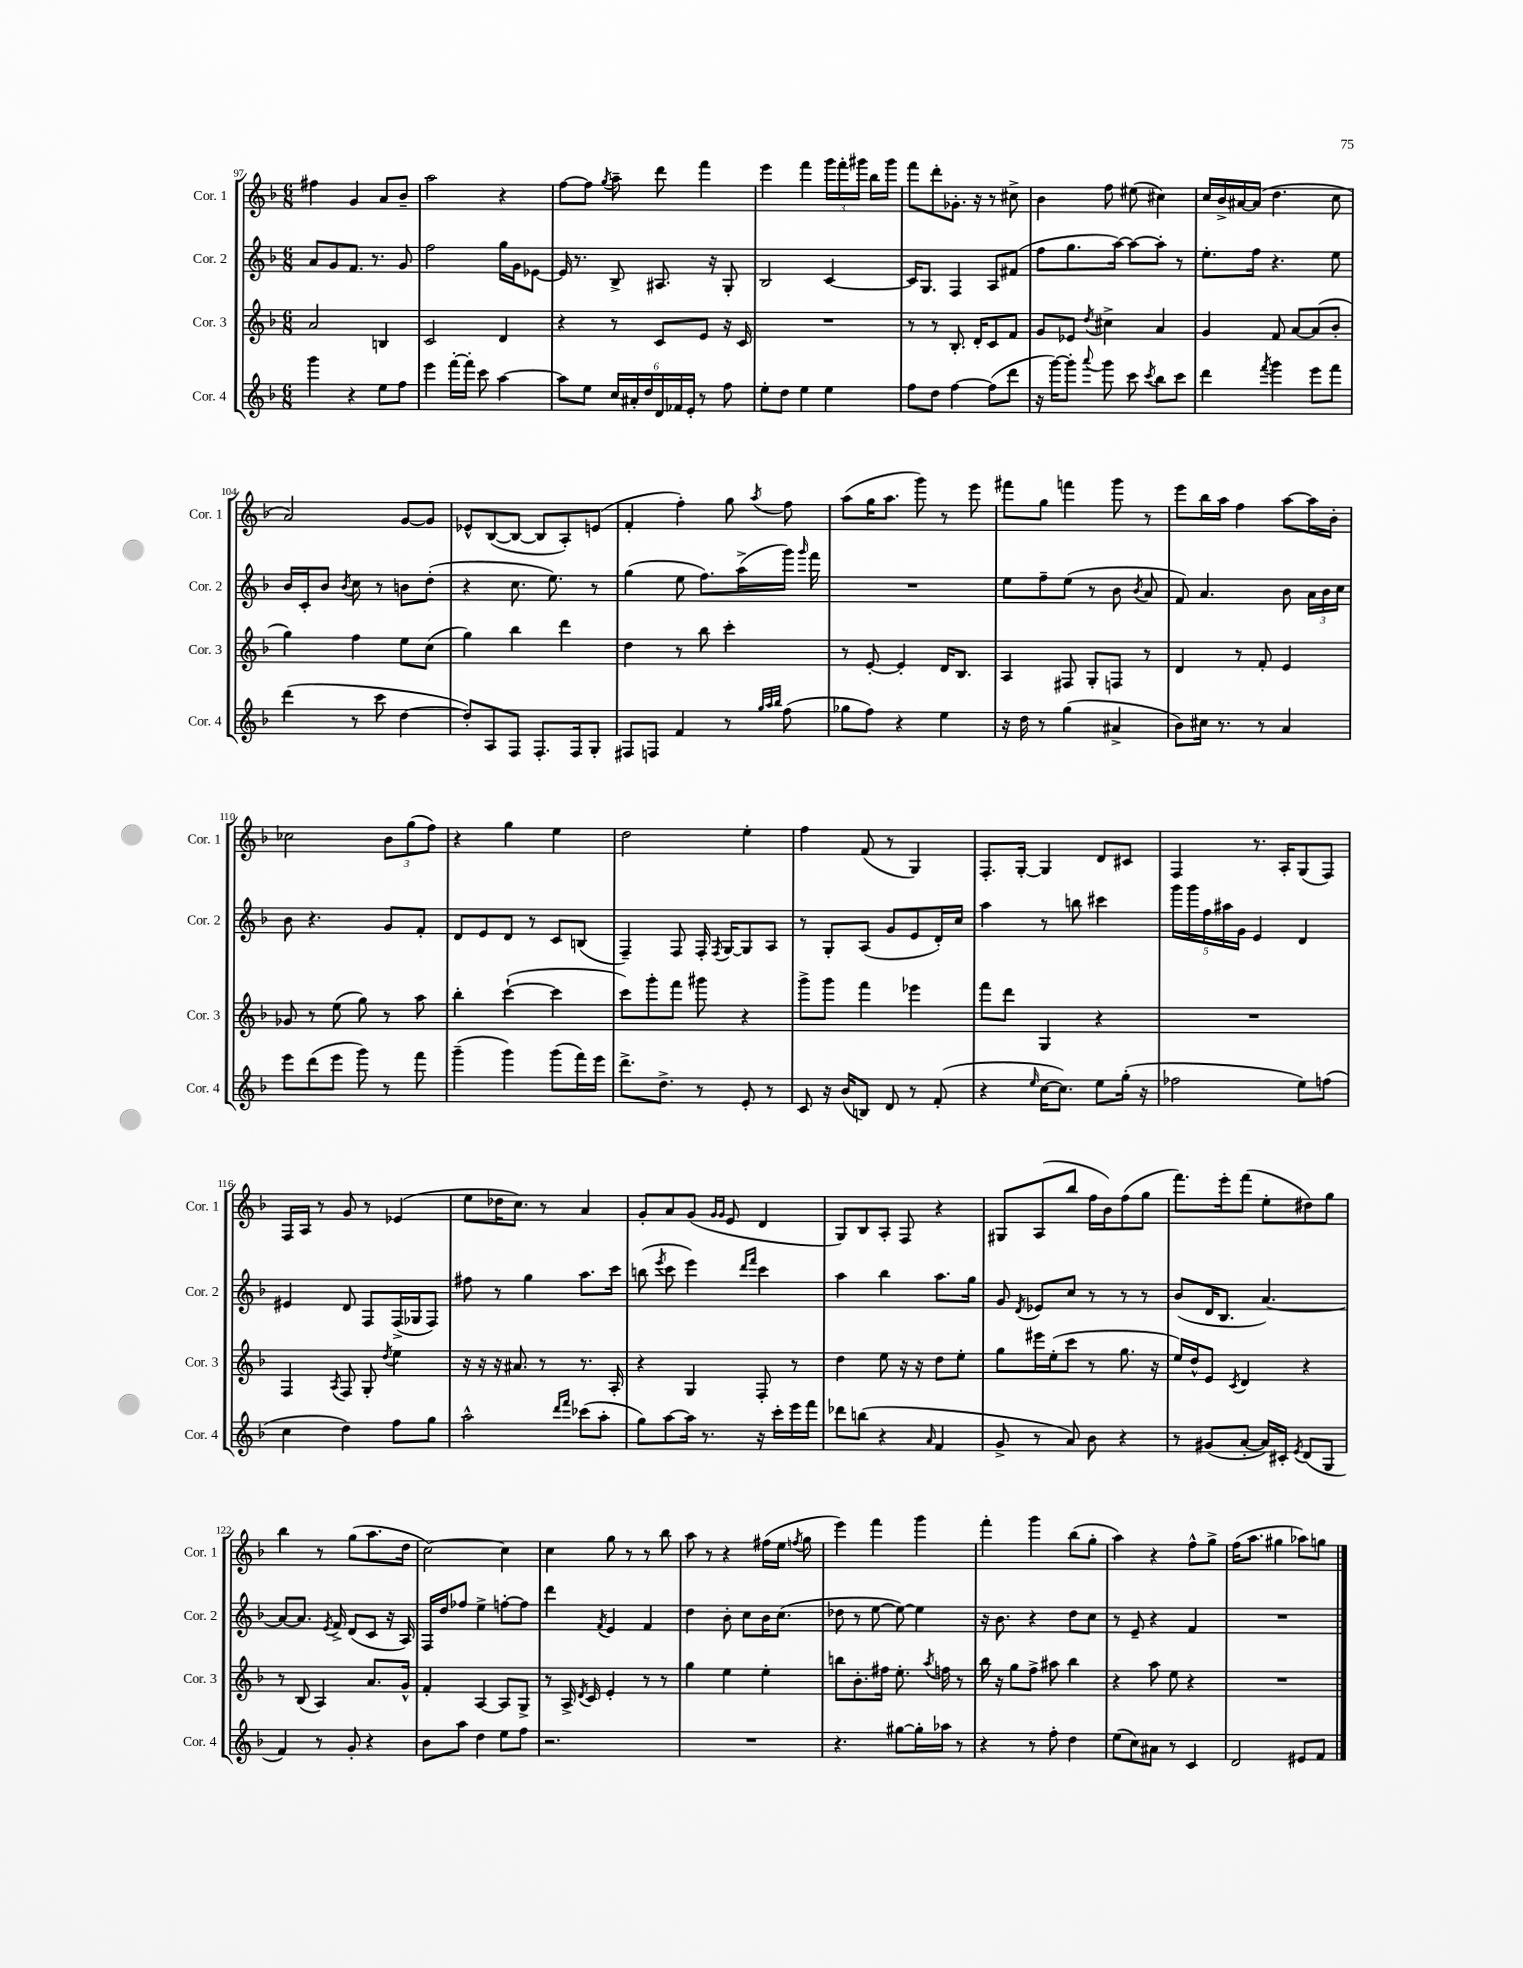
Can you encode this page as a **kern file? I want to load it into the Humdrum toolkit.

**kern	**kern	**kern	**kern
*part4	*part3	*part2	*part1
*staff4	*staff3	*staff2	*staff1
*I"Cor. 4	*I"Cor. 3	*I"Cor. 2	*I"Cor. 1
*I'Cor. 4	*I'Cor. 3	*I'Cor. 2	*I'Cor. 1
*clefG2	*clefG2	*clefG2	*clefG2
*k[b-]	*k[b-]	*k[b-]	*k[b-]
*M6/8	*M6/8	*M6/8	*M6/8
=97	=97	=97	=97
4ggg\	2a/	8a/L	4ff#X\
.	.	8g/	.
4r	.	8.f/J	4g/
.	.	8.r	.
8ee\L	4Bn/	.	8a/L
8ff\J	.	8g/	8b-~/J
=98	=98	=98	=98
4eee\	2c/	2ff\	2aa\
[16fff'\LL	.	.	.
16fff'\JJ]	.	.	.
8ccc\	.	.	.
[4aa\	4d/	16gg\LL	4r
.	.	16g\J	.
.	.	[8e-X\J	.
=99	=99	=99	=99
8aa\L]	4r	16e-/]	[8ff\L
.	.	8.r	.
8ee\J	.	.	8ff\J]
.	.	.	8qgg/
24cc/LL	8r	8B-^/	8aa~\
24a#X'/	.	.	.
24dd/	.	.	.
24d/	8c/L	8.A#X/	8ddd\
24f-X/	.	.	.
24e'/JJ	.	.	.
8r	8e/J	.	4fff\
.	.	16r	.
8ff\	16r	8G'/	.
.	16c/	.	.
=100	=100	=100	=100
8ee'\L	2.r	2B-/	4eee\
8dd\J	.	.	.
4ee\	.	.	4fff\
4ee\	.	[4c/	24ggg\LL
.	.	.	24fff'\
.	.	.	24ggg#X\JJ
.	.	.	16bb-\LL
.	.	.	16ggg#\JJ
=101	=101	=101	=101
8ff\L	8r	16c/KL]	8fff\L
.	.	8.G/J	.
8dd\J	8r	.	8ddd'\
[4ff\	8.B-'/	4F/	8.g-X'\J
.	16d'/KL	.	16r
(8ff\L]	8c/	8A/L	8r
8ddd\J	8f/J	(8f#X/J	8cc#X^\
=102	=102	=102	=102
16r	8g/L	8ff\L	4b-\
[16ggg\KL)	.	.	.
8ggg'\J]	8e-X/J	8.gg\	.
8qqaaa/	8qdd/	.	.
8ggg\	4cc#X^\	.	8ff\
.	.	[16aa\Jk)	.
8ccc\	.	8aa\L_	(8ee#X\
8qccc/	.	.	.
8bb-\L	4a/	8aa'\J]	4cc#X\)
8ccc\J	.	8r	.
=103	=103	=103	=103
4ddd\	4g/	8.ee'\L	16cc/LL
.	.	.	16b-^/
.	.	.	[16a#X/
.	.	16ff\Jk	(16a#/JJ]
8qfff/	.	.	.
4ggg\	8f/	4.r	4.dd\
.	[8a/L	.	.
8eee\L	(8a/]	.	.
8fff\J	8b-'/J	8ee\	8cc\
!!LO:LB:g=z
=104	=104	=104	=104
(4ddd\	4gg\)	16b-/LL	2a/)
.	.	16c'/J	.
.	.	8b-/J	.
.	.	8qb-/	.
8r	4ff\	8cc\	.
8ccc\	.	8r	.
[4dd\	8ee\L	8bn\L	[8g/L
.	(8cc\J	(8dd'\J	8g/J]
=105	=105	=105	=105
8dd'/L])	4gg\)	4r	8e-X^^/L
8A/	.	.	([8B-/
8F/J	4bb-\	8.cc\	8B-/J_
8.F'/L	.	.	8B-/L]
.	.	8.ee\)	.
.	4ddd\	.	8A'/)
16F/k	.	.	.
8G'/J	.	8r	(8en/J
=106	=106	=106	=106
8F#X/L	4dd\	(4gg\	4f'/
8Fn/J	.	.	.
4f/	8r	8ee\	4ff'\)
.	8bb-\	8.ff\L)	.
8r	4ccc'\	.	8gg\
.	.	(16aa^\L	.
32qqgg/LLL	.	.	.
32qqaa/	.	.	.
32qqbb-/JJJ	.	.	8qaa/
(8ff\	.	16ggg\JJ)	8ff\
.	.	16qqggg/	.
.	.	16fff\	.
=107	=107	=107	=107
8gg-X\L	8r	2.r	(8aa\L
8ff\J)	[8e'/	.	16gg\K
.	.	.	8.aa\J
4r	4e'/]	.	.
.	.	.	8ggg\)
4ee\	16d/KL	.	8r
.	8.B-/J	.	.
.	.	.	8eee\
=108	=108	=108	=108
16r	4A/	8ee\L	8fff#X\L
16dd\	.	.	.
8r	.	8ff~\	8gg\J
(4gg\	8F#X/	(8ee\J	4fffn\
.	8G'/L	8r	.
4a#X^/	8Fn/J	8b-\	8ggg\
.	.	8qb-/	.
.	8r	8a/	8r
=109	=109	=109	=109
8b-\L)	4d/	8f/)	8eee\L
16cc#X\Jk	.	4.a/	16bb-\L
8.r	.	.	16aa\JJ
.	8r	.	4ff\
8r	8f'/	.	.
4a/	4e/	8b-\	[8aa\L
.	.	24a\LL	16aa\L]
.	.	24b-\	.
.	.	.	16b-'\JJ
.	.	24cc\JJ	.
!!LO:LB:g=z
=110	=110	=110	=110
8eee\L	8g-X/	8b-\	2cc-X\
(8ddd\	8r	4.r	.
8eee\J	(8ee\	.	.
8ggg\)	8gg\)	.	.
8r	8r	8g/L	12b-\L
.	.	.	(12gg\
8fff\	8aa\	8f'/J	.
.	.	.	12ff\J)
=111	=111	=111	=111
(4ggg~\	4bb-'\	8d/L	4r
.	.	8e/	.
4ggg\)	([4ccc`\	8d/J	4gg\
.	.	8r	.
(8ggg\L	4ccc\]	8c/L	4ee\
16fff\L)	.	(8Bn/J	.
16eee\JJ	.	.	.
=112	=112	=112	=112
8.ddd^\L	8ccc\L)	4F~/)	2dd\
.	8ggg'\	.	.
8.dd^\J	.	.	.
.	8fff\J	8F/	.
8r	8ggg#X\	16F'/	.
.	.	8qF/	.
.	.	[16G/KL	.
8e'/	4r	8G/]	4ee'\
8r	.	8A/J	.
=113	=113	=113	=113
8c/	8ggg^\L	8r	4ff\
16r	8ggg\J	8G'/L	.
(16b-/KL	.	.	.
8Bn/J)	4fff\	(8A/J	(8f/
8d/	.	8g/L	8r
8r	4eee-X\	8e/	4G/)
(8f'/	.	16d'/L)	.
.	.	16cc/JJ	.
=114	=114	=114	=114
4r	8fff\L	4aa\	8.F'/L
.	8ddd\J	.	.
.	.	.	[16G'/Jk
16qqee/	.	.	.
[16cc\KL	4G/	8r	4G/]
8.cc\J])	.	.	.
.	.	8bbn\	.
8ee\L	4r	4ccc#X\	8d/L
(16gg'\Jk	.	.	8c#X/J
16r	.	.	.
=115	=115	=115	=115
2ff-X\	2.r	20ggg\LL	4F/
.	.	20ggg\	.
.	.	20ff\	.
.	.	20aa#X\	.
.	.	20g\JJ	.
.	.	4e/	8.r
.	.	.	16A'/KL
8ee\L)	.	4d/	(8G/
(8ffn\J	.	.	8F/J)
!!LO:LB:g=z
=116	=116	=116	=116
4cc\	4F/	4e#X/	16F/LL
.	.	.	16A/JJ
.	.	.	8r
.	8qA/	.	.
4dd\)	8F/	8d/	8g/
.	8G'/	8F/L	8r
.	8qdd/	.	.
8ff\L	4ee\	(16F^/L	(4e-X/
.	.	16G-X/J	.
8gg\J	.	8F/J)	.
=117	=117	=117	=117
2aa^^\	16r	8ff#X\	8ee\L
.	16r	.	.
.	16r	8r	16dd-X\K
.	8.a#X/	.	8.cc\J)
.	.	4gg\	.
.	8r	.	8r
16qqddd/LL	.	.	.
16qqfff/JJ	.	.	.
(8ccc-X\L	8.r	8.aa\L	4a/
8aa'\J	.	.	.
.	16A'/	16ccc\Jk	.
=118	=118	=118	=118
8gg\L)	4r	(8bbn\	8g'/L
.	.	8qeee/	.
[8aa\	.	8ccc\	8a/
16aa\Jk]	4G/	4eee\)	(8g/J
8.r	.	.	.
.	.	.	16qqg/LL
.	.	.	16qqg/JJ
.	.	.	8e/
.	.	16qqddd/LL	.
.	.	16qqfff/JJ	.
16r	8F'/	4ccc\	4d/
16ccc'\LL	.	.	.
16eee\	8r	.	.
16fff\JJ	.	.	.
=119	=119	=119	=119
8ddd-X\L	4dd\	4aa\	8G/L)
(8bbn\J	.	.	8B-/
4r	8ee\	4bb-\	8A'/J
.	16r	.	8F/
.	16r	.	.
16qqa/	.	.	.
4f/	8dd\L	8.aa\L	4r
.	8ee'\J	.	.
.	.	16gg\Jk	.
=120	=120	=120	=120
8g^/	8gg\L	8g/	8G#X/L
.	.	8qd/	.
8r	16eee#X\L	8e-X/L	(8A/
.	(16ee'\J	.	.
8a/)	8ccc\J	8cc/J	8bb-/J
8b-\	8r	8r	16ff\LL
.	.	.	16b-\J)
4r	8.gg\	8r	(8ff\
.	.	8r	8gg\J
.	16r	.	.
=121	=121	=121	=121
8r	16ee/LL)	(8b-/L	8.fff\L)
.	16dd^^/J	.	.
(8g#X/L	8e/J	16d/K	.
.	.	8.B-/J	16eee'\k
.	8qc/	.	.
[8a'/J	4d/	.	(8fff\J
16a/LL])	.	[4.a/)	8ee'\L
16c#X'/JJ	.	.	.
8qe/	.	.	.
(8d/L	4r	.	8dd#X\)
8G/J	.	.	8gg\J
!!LO:LB:g=z
=122	=122	=122	=122
4f/)	8r	8a/L_	4bb-\
.	(8B-/	8.a/J]	.
8r	4A/)	.	8r
.	.	8qe/	.
.	.	16f^/	.
8g'/	.	(8d/L	(8gg\L
4r	8.a/L	8c/J	8.aa\
.	.	16r	.
.	16g^^/Jk	16A/)	16dd\Jk
=123	=123	=123	=123
8b-\L	4f'/	16F/LL	[2cc\)
.	.	16dd/J	.
8aa\J	.	8ff-X/J	.
4dd\	[4A/	4ee^\	.
8ee\L	8A/L]	[8ffn'\L	4cc\]
8ff\J	8G^/J	8ff\J]	.
=124	=124	=124	=124
2.r	8r	4ddd\	4cc\
.	16A^/	.	.
.	8qd/	.	.
.	16c/	.	.
.	.	8qf/	.
.	4e'/	4e/	8gg\
.	.	.	8r
.	8r	4f/	8r
.	8r	.	8bb-\
=125	=125	=125	=125
2.r	4gg\	4dd\	8aa\
.	.	.	8r
.	4ee\	8b-'\	4r
.	.	8cc\L	.
.	4ee'\	16b-\K	(16ff#X\LL
.	.	(8.cc\J	16ee\JJ
.	.	.	8qffn/
.	.	.	8gg\
=126	=126	=126	=126
4.r	8bbn\L	8dd-X\	4eee\)
.	8.b-'\	8r	.
.	.	[8ee\	4fff\
.	16ff#X\Jk	.	.
[8gg#X\L	8.ee'\	8ee\_)	.
16gg#'\L]	.	4ee\]	4ggg\
.	8qaa/	.	.
16aa-X\JJ	16ffn\	.	.
8r	8r	.	.
=127	=127	=127	=127
4r	16bb-\	16r	4fff'\
.	16r	8.b-\	.
.	8gg\L	.	.
8r	8ff^\J	4r	4ggg\
8ff'\	8aa#X\	.	.
4dd\	4bb-\	8dd\L	(8bb-\L
.	.	8cc\J	8gg'\J
=128	=128	=128	=128
(8ee\L	4r	8r	4aa\)
8cc\)	.	8e~/	.
8a#X\J	8aa\	4r	4r
8r	8ee\	.	.
4c/	4r	4f/	8ff^^\L
.	.	.	8gg^\J
=129	=129	=129	=129
2d/	2.r	2.r	(16ff\KL
.	.	.	8.aa\J
.	.	.	4gg#X\
8e#X/L	.	.	8aa-X\L)
8f/J	.	.	8ggn\J
==	==	==	==
*-	*-	*-	*-
